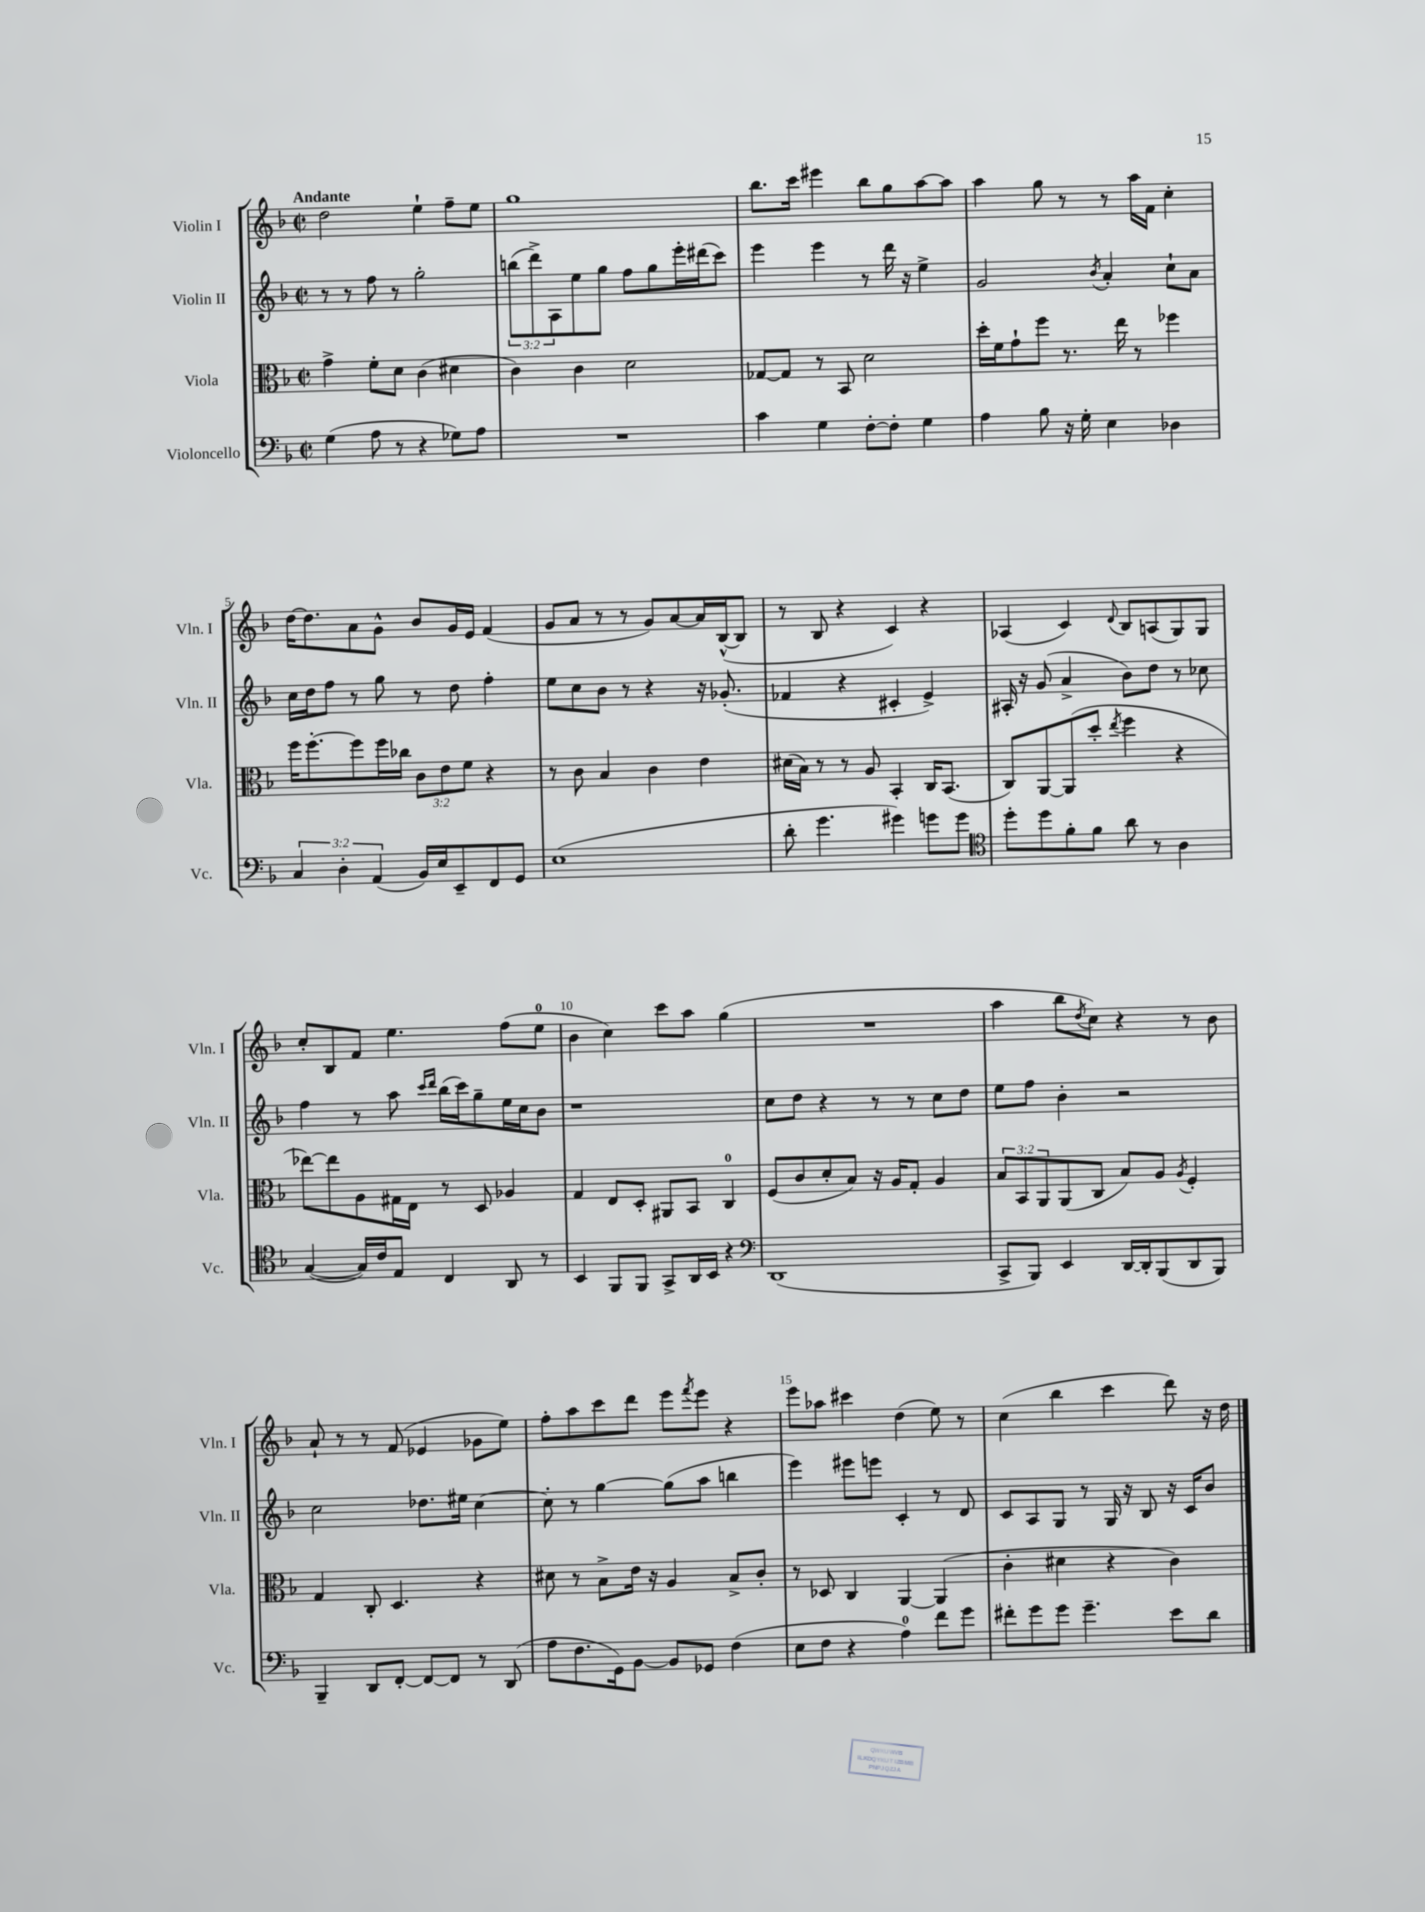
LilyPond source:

<<
\new StaffGroup <<
\new Staff = "s0" \with { instrumentName = "Violin I" shortInstrumentName = "Vln. I" } {
    \clef treble \key f \major \defaultTimeSignature \time 2/2 \tempo "Andante"
    d''2 e''4-! f''8-- e''8 |
    g''1 |
    bes''8. c'''16 eis'''4 bes''8 g''8 a''8~ a''8 |
    a''4 g''8 r8 r8 a''16 f'16 c''4-. |
    d''16~ d''8. a'8 g'8-^ bes'8 g'16 e'16 f'4( |
    g'8 a'8 r8 r8 g'8) a'8~ a'16 bes16~-^( bes8 |
    r8 bes8 r4 c'4) r4 |
    aes4( c'4) \appoggiatura { d'8 } bes8 a8( g8) g8 |
    c''8-. bes8 f'8 e''4. f''8( e''8-0 |
    bes'4 c''4) c'''8 a''8 g''4( |
    R1 |
    a''4 bes''8 \acciaccatura { d''8 } c''8) r4 r8 bes'8 |
    a'8-! r8 r8 f'8( ees'4 ges'8 e''8) |
    f''8-. a''8 c'''8 d'''8 e'''8 \acciaccatura { f'''8 } e'''8 r4 |
    e'''8 aes''8 cis'''4 d''4( e''8) r8 |
    c''4( bes''4 c'''4 d'''8) r16 d''16 \bar "|." |
}
\new Staff = "s1" \with { instrumentName = "Violin II" shortInstrumentName = "Vln. II" } {
    \clef treble \key f \major \defaultTimeSignature \time 2/2 \override Staff.TupletNumber.text = #tuplet-number::calc-fraction-text
    r8 r8 f''8 r8 g''2-. |
    \tuplet 3/2 { b''8( d'''8->) a8 } e''8 g''8 f''8 g''8 e'''16-. dis'''16( c'''8) |
    e'''4 e'''4 r8 d'''16 r16 e''4-> |
    g'2 \acciaccatura { bes'8 } a'4-. c''8-! a'8 |
    c''16 d''16 f''8 r8 g''8 r8 d''8 f''4-. |
    e''8 c''8 bes'8 r8 r4 r16 ges'8.-.( |
    fes'4 r4 cis'4-. e'4->) |
    ais16-. r16 g'8( a'4-> bes'8) d''8 r8 ces''8 |
    f''4 r8 a''8 \grace { c'''16 d'''16 } bes''16( c'''16) g''8-- e''16 c''16 bes'8 |
    r1 |
    c''8 d''8 r4 r8 r8 c''8 d''8 |
    e''8 f''8 bes'4-. r2 |
    c''2 des''8. eis''16 c''4~ |
    c''8-. r8 g''4~ g''8( a''8 b''4 |
    e'''4) eis'''8 e'''8 c'4-. r8 d'8 |
    c'8 a8 g8 r8 g16 r16 bes8 r16 c'16 bes'8 \bar "|." |
}
\new Staff = "s2" \with { instrumentName = "Viola" shortInstrumentName = "Vla." } {
    \clef alto \key f \major \defaultTimeSignature \time 2/2 \override Staff.TupletNumber.text = #tuplet-number::calc-fraction-text
    g'4-> f'8-. d'8 c'4( dis'4 |
    c'4) c'4 d'2 |
    ges8~ ges8 r8 bes,8 d'2 |
    d''16-. f'16 g'8-! f''8 r8. e''16 r8 fes''4 |
    f''16 f''8.~-. f''8 f''16 ces''16 \tuplet 3/2 { c'8 e'8 f'8 } r4 |
    r8 c'8 bes4 c'4 e'4 |
    dis'16( bes16) r8 r8 a8 bes,4-. c16 bes,8.( |
    c8) a,8~ a,8( d''8-. \acciaccatura { e''8 } f''4 r4 |
    ees''8~) ees''8 a8 gis16 e16 r8 d8 aes4 |
    g4 e8 d8-. ais,8 bes,8 c4-0 |
    f8( c'8 d'8-. bes8) r16 a16 g8-. a4 |
    \tuplet 3/2 { bes8 bes,8 a,8 } a,8( c8 bes8) a8 \acciaccatura { a8 } f4-. |
    g4 c8-. d4. r4 |
    dis'8 r8 bes8-> e'16 r16 a4 bes8-> c'8-. |
    r8 des8 c4 a,4~ a,4( |
    c'4-. dis'4 r4 c'4) \bar "|." |
}
\new Staff = "s3" \with { instrumentName = "Violoncello" shortInstrumentName = "Vc." } {
    \clef bass \key f \major \defaultTimeSignature \time 2/2 \override Staff.TupletNumber.text = #tuplet-number::calc-fraction-text
    g4( a8 r8 r4 ges8) a8 |
    R1 |
    c'4 g4 f8~-. f8-. g4 |
    a4 bes8 r16 g16-. e4 des4 |
    \tuplet 3/2 { c4 d4-. a,4( } bes,16) e16 e,8-- f,8 g,8 |
    e1( |
    d'8-. g'4. gis'4) g'8 g'8 |
    \clef tenor d''8-. d''8 f'8-. f'8 a'8 r8 a4 |
    g4~( g16) c'16 e8 c4 a,8 r8 |
    bes,4 f,8 f,8 g,8-> a,16 bes,16 r4 |
    \clef bass d,1( |
    c,8-> bes,,8) e,4 d,16~ d,16-. bes,,8( d,8 bes,,8) |
    bes,,4-- d,8 f,8~-. f,8~ f,8 r8 d,8( |
    a8 f8. g,16) bes,8~ bes,8 ges,8 f4( |
    e8 f8 r4 a4-0) f'8 g'8 |
    fis'8-. g'8 g'8 g'4.-- e'8 d'8 \bar "|." |
}
>>
>>
\layout { \context { \Score \override BarNumber.break-visibility = ##(#f #t #t) barNumberVisibility = #(every-nth-bar-number-visible 5) } }
